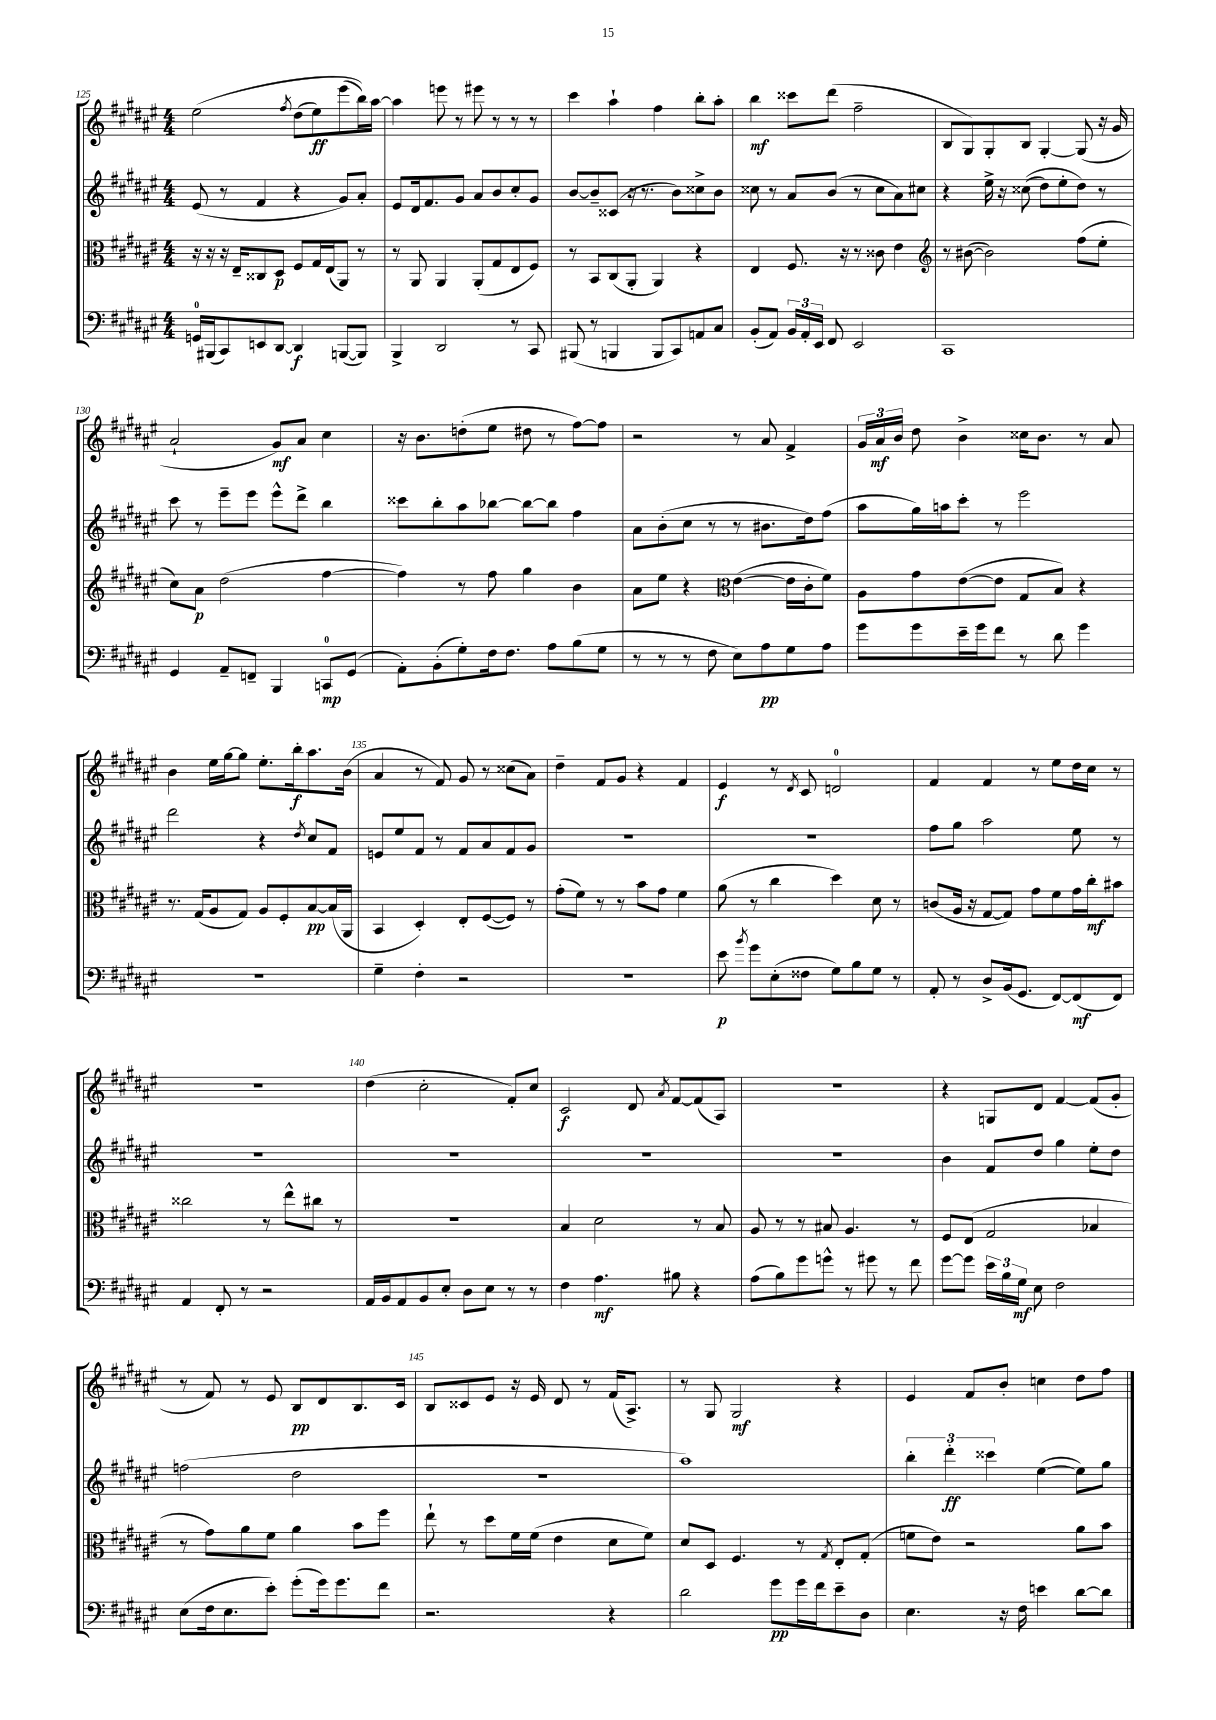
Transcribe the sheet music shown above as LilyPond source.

<<
\new StaffGroup <<
\new Staff = "s0" {
    \clef treble \key fis \major \numericTimeSignature \time 4/4
    \autoBeamOff eis''2\( \acciaccatura { fis''8 } dis''8[( eis''8\ff) eis'''8( b''16)\) ais''16]~ |
    ais''4 e'''8 r8 eis'''8 r8 r8 r8 |
    cis'''4 ais''4-! fis''4 b''8[-. ais''8]-. |
    b''4\mf cisis'''8[ dis'''8]( fis''2-- |
    b8[ gis8) gis8-. b8] gis4~-. gis8( r16 gis'16 |
    ais'2-! gis'8[\mf) ais'8] cis''4 |
    r16 b'8.[ d''8-.( eis''8] dis''8 r8 fis''8[~) fis''8] |
    r2 r8 ais'8 fis'4-> |
    \tuplet 3/2 { gis'16[ ais'16\mf b'16] } dis''8 b'4-> cisis''16[ b'8.] r8 ais'8 |
    b'4 eis''16[ gis''16~ gis''8] eis''8.[-. b''16-.\f ais''8. b'16]( |
    ais'4 r8 fis'8) gis'8 r8 cisis''8[( ais'8]) |
    dis''4-- fis'8[ gis'8] r4 fis'4 |
    eis'4\f r8 \acciaccatura { dis'8 } cis'8 d'2-0 |
    fis'4 fis'4 r8 eis''8[ dis''16 cis''16] r8 |
    R1 |
    dis''4( cis''2-. fis'8[-.) cis''8] |
    cis'2\f dis'8 \acciaccatura { ais'8 } fis'8[~ fis'8( ais8]) |
    R1 |
    r4 g8[ dis'8] fis'4~ fis'8[( gis'8]-. |
    r8 fis'8) r8 eis'8 b8[\pp dis'8 b8. cis'16] |
    b8[ cisis'8 eis'8] r16 eis'16 dis'8 r8 fis'16[( ais8.]->) |
    r8 gis8 gis2\mf r4 |
    eis'4 fis'8[ b'8]-. c''4 dis''8[ fis''8] \bar "|." |
}
\new Staff = "s1" {
    \clef treble \key fis \major \numericTimeSignature \time 4/4
    \autoBeamOff eis'8( r8 fis'4 r4 gis'8[) ais'8]-. |
    eis'8[ dis'16 fis'8. gis'8] ais'8[ b'8 cis''8-. gis'8] |
    b'8[~ b'8-- cisis'8]( r16 r8. b'8[) cisis''8-> b'8] |
    cisis''8 r8 ais'8[ b'8]( r8 cisis''8[ ais'8) cis''8] |
    r4 eis''16-> r16 cisis''8(\( dis''8[) eis''8-. dis''8]\) r8 |
    cis'''8 r8 eis'''8[-- eis'''8] eis'''8[-^ dis'''8]-> b''4 |
    cisis'''8[ b''8-. ais''8 bes''8]~ bes''8[~ bes''8] fis''4 |
    ais'8[ b'8-.( cis''8] r8 r8 bis'8.[ dis''16) fis''8]( |
    ais''8[ gis''16) a''16 cis'''8]-. r8 eis'''2 |
    dis'''2 r4 \acciaccatura { dis''8 } cis''8[ fis'8] |
    e'8[ eis''8 fis'8] r8 fis'8[ ais'8 fis'8 gis'8] |
    R1 |
    R1 |
    fis''8[ gis''8] ais''2 eis''8 r8 |
    R1 |
    R1 |
    R1 |
    R1 |
    b'4 fis'8[ dis''8] gis''4 eis''8[-. dis''8] |
    f''2( dis''2 |
    R1 |
    ais''1) |
    \tuplet 3/2 { b''4-. dis'''4-.\ff cisis'''4 } eis''4~( eis''8[) gis''8] \bar "|." |
}
\new Staff = "s2" {
    \clef alto \key fis \major \numericTimeSignature \time 4/4
    \autoBeamOff r16 r16 r16 eis16[-- cisis8 dis8]\p fis8[ gis16 eis16( ais,8]) r8 |
    r8 ais,8 ais,4 ais,8[-.( gis8 eis8 fis8]) |
    r8 b,8[ cis8( ais,8]-. ais,4) r4 |
    eis4 fis8. r16 r8 cisis'8 eis'4 |
    \clef treble r8 bis'8~( bis'2) fis''8[( eis''8]-. |
    cis''8[) ais'8]\p dis''2( fis''4~ |
    fis''4) r8 fis''8 gis''4 b'4 |
    ais'8[ eis''8] r4 \clef alto eis'4~( eis'16[ cis'16-. fis'8]) |
    ais8[ gis'8 eis'8~( eis'8] gis8[ b8]) r4 |
    r8. gis16[( ais8 gis8]) ais8[ fis8-. b8~\pp b16( ais,16] |
    b,4 dis4-.) eis8[-. fis8~( fis8]) r8 |
    gis'8[-.( fis'8]) r8 r8 b'8[ gis'8] fis'4 |
    ais'8( r8 cis''4 dis''4) dis'8 r8 |
    c'8[( ais16] r16 gis8[~ gis8]) gis'8[ fis'8 gis'16 cis''16-.\mf bis'8] |
    cisis''2 r8 eis''8[-^ cis''8] r8 |
    R1 |
    b4 dis'2 r8 b8 |
    ais8 r8 r8 bis8 ais4. r8 |
    fis8[ eis8]( gis2 bes4 |
    r8 gis'8[) ais'8 fis'8] ais'4 b'8[ fis''8] |
    eis''8-! r8 dis''8[ fis'16 fis'16]( eis'4 dis'8[ fis'8]) |
    dis'8[ dis8] fis4. r8 \acciaccatura { gis8 } eis8[-. gis8]-.( |
    f'8[ eis'8]) r2 ais'8[ b'8] \bar "|." |
}
\new Staff = "s3" {
    \clef bass \key fis \major \numericTimeSignature \time 4/4
    \autoBeamOff g,16[-0 bis,,16( cis,8) e,8 dis,8]~ dis,4\f b,,8[~( b,,8]) |
    b,,4-> dis,2 r8 cis,8 |
    bis,,8( r8 b,,4 b,,8[ cis,8) a,8 cis8] |
    b,8[-.( ais,8]) \tuplet 3/2 { b,16[ ais,16-. eis,16] } fis,8 eis,2 |
    cis,1 |
    gis,4 ais,8[-- f,8]-- b,,4 c,8[-0\mp gis,8]( |
    ais,8[-.) b,8-.( gis8-.) fis16 fis8.] ais8[ b8( gis8] |
    r8 r8 r8 fis8 eis8[) ais8\pp gis8 ais8] |
    gis'8[ gis'8 eis'16-- gis'16 fis'8] r8 dis'8 gis'4 |
    R1 |
    gis4-- fis4-. r2 |
    R1 |
    eis'8\p \acciaccatura { b'8 } gis'8[ eis8-.( fisis8] gis8[) b8 gis8] r8 |
    ais,8-. r8 dis8[-> b,16( gis,8.] fis,8[~) fis,8\mf( fis,8]) |
    ais,4 fis,8-. r8 r2 |
    ais,16[ b,16 ais,8 b,8 eis8]-. dis8[ eis8] r8 r8 |
    fis4 ais4.\mf bis8 r4 |
    ais8[( b8) gis'8 g'8]-^ r8 gis'8 r8 fis'8 |
    gis'8[~ gis'8] \tuplet 3/2 { eis'16[ b16 gis16]\mf } eis8 fis2 |
    eis8[( fis16 eis8. eis'8]-.) gis'8[-.( gis'16) gis'8. fis'8] |
    r2. r4 |
    dis'2 gis'8[\pp gis'16 fis'16 eis'8-- dis8] |
    eis4. r16 fis16 e'4 dis'8[~ dis'8] \bar "|." |
}
>>
>>
\layout { \context { \Score currentBarNumber = #125 \override BarNumber.break-visibility = ##(#f #t #t) barNumberVisibility = #(every-nth-bar-number-visible 5) } }
